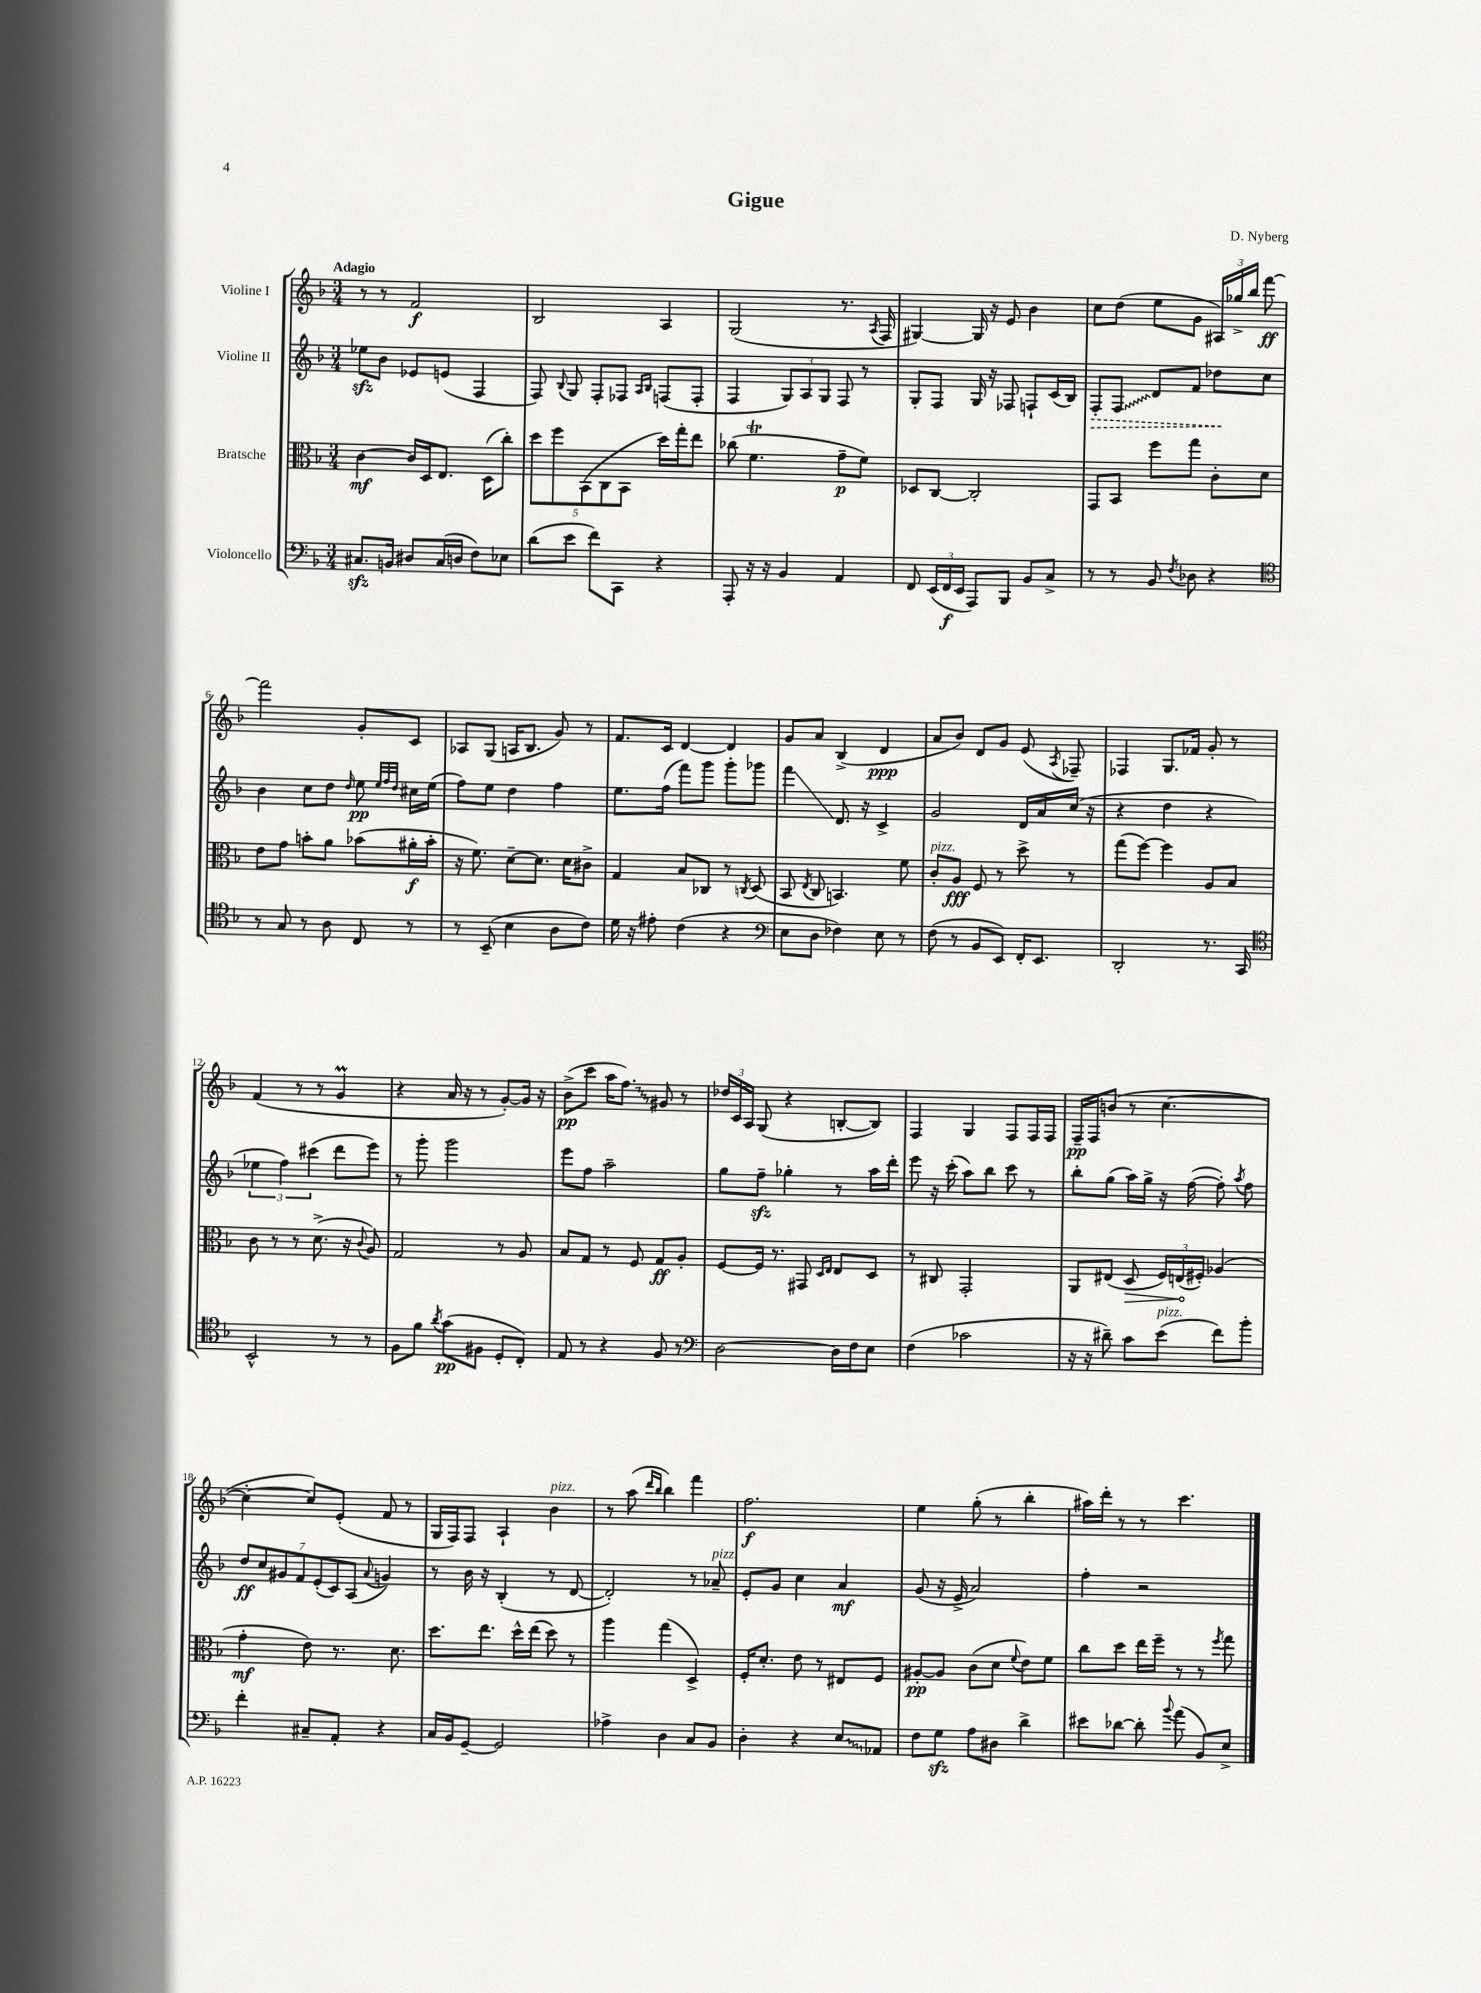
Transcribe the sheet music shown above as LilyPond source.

\header { title = "Gigue" composer = "D. Nyberg" }
<<
\new StaffGroup <<
\new Staff = "s0" \with { instrumentName = "Violine I" } {
    \clef treble \key f \major \numericTimeSignature \time 3/4 \tempo "Adagio"
    \autoBeamOff r8 r8 f'2\f |
    bes2 a4 |
    g2( r8. \acciaccatura { a8 } f16 |
    gis4~) gis16 r16 e'8 bes'4 |
    c''8[ d''8]( e''8[ g'8] \tuplet 3/2 { ais16[) ges''16-> bes''16] } f'''8~\ff |
    f'''2 g'8[-. c'8] |
    aes8[ g8]( a16[ bes8.] g'8) r8 |
    f'8.[ c'16] d'4~ d'4 |
    g'8[ a'8] bes4->( d'4\ppp |
    a'8[ bes'8]) d'8[ g'8] e'8( \acciaccatura { a8 } fes8--) |
    fes4 g8.[ fes'16] g'8-. r8 |
    f'4( r8 r8 g'4\prall |
    r4 a'16 r16 r8 g'8[~-.) g'16] r16 |
    bes'8[->\pp( c'''8] a''16[ \once \override Glissando.style = #'zigzag f''8.]\glissando) gis'8 r8 |
    \tuplet 3/2 { des''16[ c'16 a16] } g8( r4 b8[~-. b8]) |
    f4 g4 f8[ f16 f16] |
    f16[--\pp f16 b'8]( r8 c''4.~ |
    c''4~-. c''8[) e'8]-.( f'8 r8 |
    g16[ f16) f8] a4-! bes'4^\markup { \italic "pizz." } |
    r8 a''8( \grace { d'''16[ bes''16] } bes''4) f'''4 |
    f''2.\f |
    e''4 g''8-.( r8 bes''4-. |
    ais''16[) d'''16]-. r8 r8 c'''4. \bar "|." |
}
\new Staff = "s1" \with { instrumentName = "Violine II" } {
    \clef treble \key f \major \numericTimeSignature \time 3/4
    \autoBeamOff ees''8[\sfz bes'8] ees'8[ e'8]( f4 |
    f8) \appoggiatura { bes8 } g8 f8[-. fes8] \grace { a16[ bes16] } f8[( f8]-. |
    f4 \tuplet 3/2 { g8[) a8 g8] } f8 r8 |
    g8[-. f8] g16 r16 fes8 f8[-! c'16( bes16]) |
    \once \override Hairpin.style = #'dashed-line f8[-.\> \once \override Glissando.style = #'zigzag f8]\glissando d'8[ f'8] des''8[\! c''8] |
    bes'4 c''8[ d''8] \grace { d''16 } e''8\pp \grace { e''32[ f''32 d''32] } cis''16[ e''16]( |
    f''8[) e''8] d''4 f''4 |
    e''8.[ f''16]( f'''8[) g'''8] g'''8[-. ges'''8] |
    f'''4\glissando d'8. r16 c'4-> |
    g'2 d'16[ a'16 c''16]( r16 |
    r4 d''4 r4 |
    \tuplet 3/2 { ees''4 f''4) cis'''4( } d'''8[ e'''8]) |
    r8 g'''8-. g'''2 |
    e'''8[ f''8] a''2-- |
    g''8[ f''8]--\sfz ges''4-. r8 a''16[ d'''16]-. |
    e'''8 r16 c'''16-.( a''8[) bes''8] c'''8 r8 |
    bes''8[-. g''8]( a''16[) g''16]-> r16 f''16~( f''8-.) \acciaccatura { a''8 } f''8 |
    \tuplet 7/4 { d''8[\ff c''8 gis'8 f'8 e'8-.( c'8) a8]( } \appoggiatura { a'8 } g'4) |
    r8 bes'16 r16 bes4-.( r8 d'8~ |
    d'2-.) r8 aes'8--^\markup { \italic "pizz." } |
    e'8[-. g'8] c''4 a'4\mf |
    g'8( r16 e'16-> a'2) |
    f''4-. r2 \bar "|." |
}
\new Staff = "s2" \with { instrumentName = "Bratsche" } {
    \clef alto \key f \major \numericTimeSignature \time 3/4
    \autoBeamOff c'4~\mf c'16[ d16 e8.] d16[( c''8]-.) |
    \tuplet 5/4 { d''8[ f''8 bes,8( c8 bes,8] } d''16[) g''16-. e''8] |
    ces''8( f'4.\trill g'8[--\p f'8]) |
    des8[ c8]~ c2-. |
    g,8[ bes,8] f''8[ g''8] c'8[-. d'8] |
    e'8[ g'8] b'8[-. a'8] bes'8[( ais'16-.\f bes'16]-. |
    r16 f'8.) d'8[~-- d'8.] d'16[ cis'8]-> |
    g4 bes8[ ces8] r8 \acciaccatura { c8 } d8( |
    bes,8 \acciaccatura { e8 } c8 b,4.) f'8 |
    c'8[-.^\markup { \italic "pizz." } a8]\fff f8 r8 d''8-> r8 |
    g''8[( f''8]~) f''4 a8[ bes8] |
    c'8 r8 r8 d'8.->( r16 \appoggiatura { c'8 } a8) |
    g2 r8 a8 |
    bes8[ g8] r8 f8 g8[\ff a8]-. |
    f8[~ f16] r8. gis,8 \grace { d16[ e16] } e8[ d8] |
    r8 cis8 g,2-. |
    a,8[ eis8]( \once \override Hairpin.circled-tip = ##t d8\> \tuplet 3/2 { f16[) e16\!( fis16]-.) } aes4( |
    g'4-.\mf e'8) r8. d'8. |
    d''8.[ e''8.] d''16[-^ e''16]( d''8) r8 |
    a''4 g''4( d4->) |
    f16[-. d'8.]-. e'8 r8 eis8[ f8] |
    ais8[~-.\pp ais8] c'8[( d'8] \appoggiatura { f'8 } e'8[) f'8] |
    c''8[ d''8] e''16[ f''16]-- r8 r8 \acciaccatura { f''8 } g''8 \bar "|." |
}
\new Staff = "s3" \with { instrumentName = "Violoncello" } {
    \clef bass \key f \major \numericTimeSignature \time 3/4
    \autoBeamOff cis8.[\sfz b,16] dis8[ cis16( d16] f8[) ees8] |
    d'8[( e'8] f'8[) c,8] r4 |
    a,,8-. r16 r16 bes,4 a,4 |
    f,8 \tuplet 3/2 { e,16[( f,16\f e,16] } a,,8[) bes,,8] bes,8[ c8]-> |
    r8 r8 bes,8 \acciaccatura { f8 } des8 r4 |
    \clef tenor r8 g8 r8 a8 c8 r8 |
    r8 bes,8--( bes4 a8[ c'8]) |
    d'16 r16 eis'8-. c'4( r4 |
    \clef bass e8[ d8] fes4) e8 r8 |
    f8( r8 bes,8[ e,8]) f,16[-. e,8.] |
    d,2-. r8. c,16 |
    \clef tenor bes,2-^ r8 r8 |
    f8[ f'8] \acciaccatura { a'8 } g'8[\pp( fis8] d8[-. c8]-.) |
    e8 r8 r4 f8 r8 |
    \clef bass d2~ d16[ f16 e8] |
    f4( ces'2 |
    r16 r16 dis'8--) c'8[ e'8]^\markup { \italic "pizz." }( f'8[) bes'8]-. |
    f'4-. cis8[-- a,8]-. r4 |
    c16[ bes,16 g,8]~-- g,2 |
    aes4-> d4 c8[ bes,8] |
    d4-. r4 \once \override Glissando.style = #'zigzag e8[\glissando aes,8] |
    f8[ g8]\sfz a8[ dis8] d'4-> |
    eis'8[ des'8]~ des'8-. \appoggiatura { bes'8 } a'8( bes,8[) e8]-> \bar "|." |
}
>>
>>
